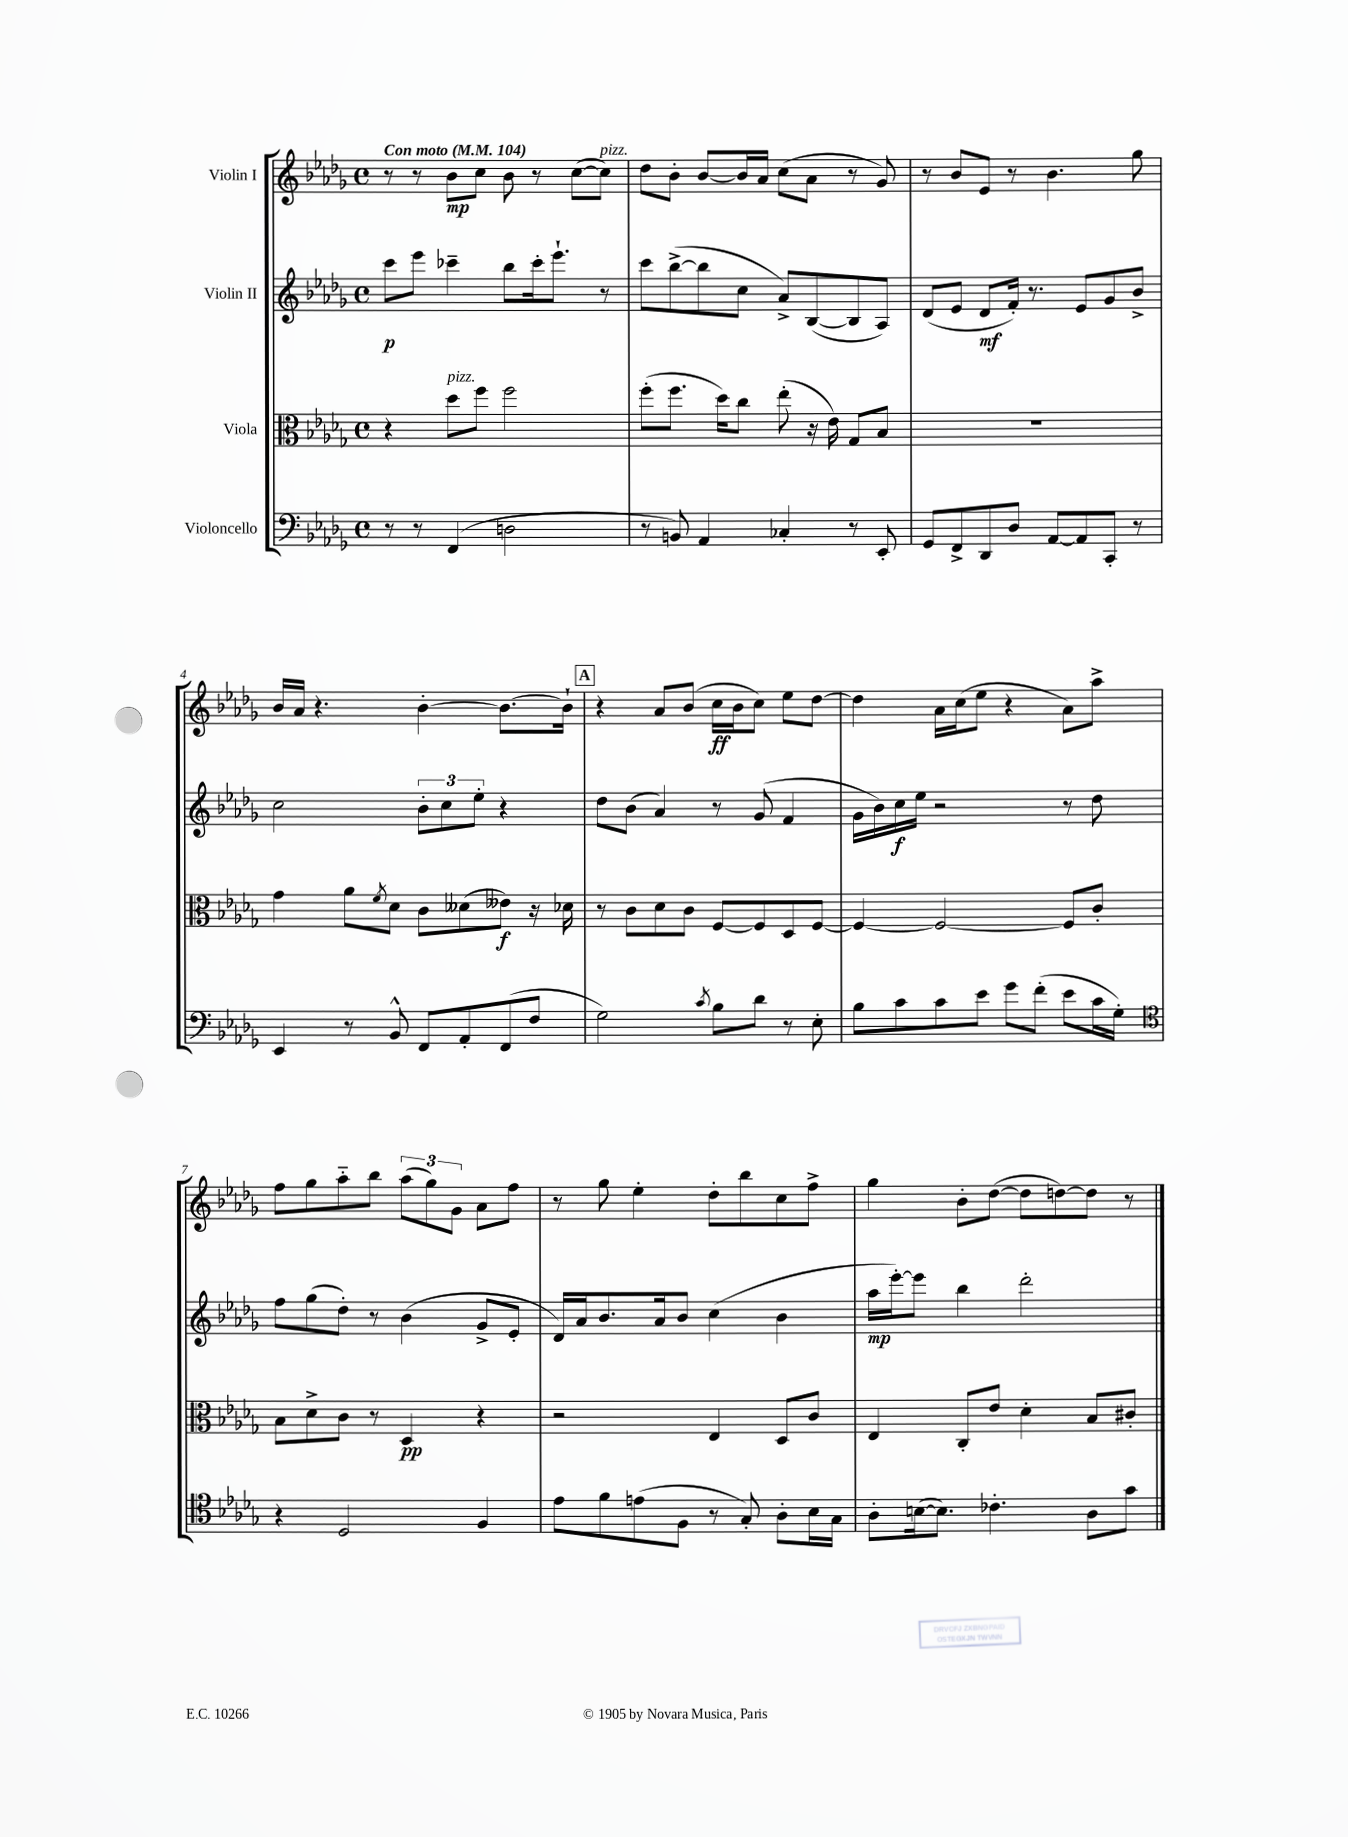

**kern	**kern	**dynam	**kern	**dynam	**kern	**dynam
*part4	*part3	*part3	*part2	*part2	*part1	*part1
*staff4	*staff3	*staff3	*staff2	*staff2	*staff1	*staff1
*I"Violoncello	*I"Viola	*	*I"Violin II	*	*I"Violin I	*
*clefF4	*clefC3	*	*clefG2	*	*clefG2	*
*k[b-e-a-d-g-]	*k[b-e-a-d-g-]	*	*k[b-e-a-d-g-]	*	*k[b-e-a-d-g-]	*
*M4/4	*M4/4	*	*M4/4	*	*M4/4	*
*met(c)	*met(c)	*	*met(c)	*	*met(c)	*
*MM104	*MM104	*	*MM104	*	*MM104	*
=1	=1	=1	=1	=1	=1	=1
!	!	!	!	!	!LO:TX:a:B:t=Con moto	!
8r	4r	.	8ccc\L	p	8r	.
8r	.	.	8eee-\J	.	8r	.
!	!LO:TX:a:i:t=pizz.	!	!	!	!	!
(4FF/	8dd-\L	.	4ccc-X~\	.	8b-\L	mp
.	8ff\J	.	.	.	8cc\J	.
2Dn\	2ff\	.	8bb-\L	.	8b-\	.
.	.	.	16ccc-'\k	.	8r	.
.	.	.	8.eee-`\J	.	.	.
.	.	.	.	.	([8cc\L	.
!	!	!	!	!	!LO:TX:a:i:t=pizz.	!
.	.	.	8r	.	8cc\J])	.
=2	=2	=2	=2	=2	=2	=2
8r	(8ff'\L	.	8ccc\L	.	8dd-\L	.
8BBn/)	8.ff\J	.	([8bb-^\	.	8b-'\J	.
4AA-/	.	.	8bb-\]	.	[8b-/L	.
.	16dd-\KL)	.	.	.	.	.
.	8cc\J	.	8cc\J	.	16b-/L]	.
.	.	.	.	.	16a-/JJ	.
4C-X'/	(8ee-'\	.	8a-^/L)	.	(8cc\L	.
.	16r	.	([8B-/	.	8a-\J	.
.	16e-\)	.	.	.	.	.
8r	8G-/L	.	8B-/]	.	8r	.
8EE-'/	8B-/J	.	8A-/J)	.	8g-/)	.
=3	=3	=3	=3	=3	=3	=3
8GG-/L	1r	.	(8d-/L	.	8r	.
8FF^/	.	.	8e-/J	.	8b-/L	.
8DD-/	.	.	8d-/L	mf	8e-/J	.
8D-/J	.	.	16f'/Jk)	.	8r	.
.	.	.	8.r	.	.	.
[8AA-/L	.	.	.	.	4.b-\	.
8AA-/]	.	.	8e-/L	.	.	.
8CC'/J	.	.	8g-/	.	.	.
8r	.	.	8b-^/J	.	8gg-\	.
!!LO:LB:g=z
=4	=4	=4	=4	=4	=4	=4
4EE-/	4g-\	.	2cc\	.	16b-/LL	.
.	.	.	.	.	16a-/JJ	.
.	.	.	.	.	4.r	.
8r	8a-\L	.	.	.	.	.
.	8qf/	.	.	.	.	.
8BB-^^/	8d-\J	.	.	.	.	.
8FF/L	8c\L	.	12b-'\L	.	[4b-'\	.
.	.	.	12cc\	.	.	.
8AA-'/	(8d--X\	.	.	.	.	.
.	.	.	12ee-'\J	.	.	.
(8FF/	8e--X\J)	f	4r	.	8.b-\L_	.
8F/J	16r	.	.	.	.	.
.	16d-X\	.	.	.	16b-`\Jk]	.
!!LO:REH:place=s1:t=A
=5	=5	=5	=5	=5	=5	=5
2G-\)	8r	.	8dd-\L	.	4r	.
.	8c\L	.	(8b-\J	.	.	.
.	8d-\	.	4a-/)	.	8a-/L	.
.	8c\J	.	.	.	(8b-/J	.
8qc/	.	.	.	.	.	.
8B-\L	[8F/L	.	8r	.	16cc\LL	ff
.	.	.	.	.	16b-\J	.
8d-\J	8F/]	.	(8g-/	.	8cc\J)	.
8r	8D-/	.	4f/	.	8ee-\L	.
8E-'\	[8F/J	.	.	.	[8dd-\J	.
=6	=6	=6	=6	=6	=6	=6
8B-\L	4F/_	.	16g-\LL	.	4dd-\]	.
.	.	.	16b-\)	.	.	.
8c\	.	.	16cc\	f	.	.
.	.	.	16ee-\JJ	.	.	.
8c\	2F/_	.	2r	.	16a-\LL	.
.	.	.	.	.	(16cc\J	.
8e-\J	.	.	.	.	8ee-\J	.
8g-\L	.	.	.	.	4r	.
(8f'\J	.	.	.	.	.	.
8e-\L	8F/L]	.	8r	.	8a-\L)	.
16c\L	8c'/J	.	8dd-\	.	8aa-^\J	.
16G-'\JJ)	.	.	.	.	.	.
!!LO:LB:g=z
=7	=7	=7	=7	=7	=7	=7
*clefC4	*	*	*	*	*	*
4r	8B-\L	.	8ff\L	.	8ff\L	.
.	8d-^\	.	(8gg-\	.	8gg-\	.
2D-/	8c\J	.	8dd-'\J)	.	8aa-\	.
.	8r	.	8r	.	8bb-\J	.
.	4D-/	pp	(4b-\	.	(12aa-\L	.
.	.	.	.	.	12gg-\)	.
.	.	.	.	.	12g-\J	.
4F/	4r	.	8g-^/L	.	8a-\L	.
.	.	.	8e-'/J	.	8ff\J	.
=8	=8	=8	=8	=8	=8	=8
8e-\L	2r	.	16d-/LL)	.	8r	.
.	.	.	16a-/J	.	.	.
8f\	.	.	8.b-/	.	8gg-\	.
(8en\	.	.	.	.	4ee-'\	.
.	.	.	16a-/k	.	.	.
8F\J	.	.	8b-/J	.	.	.
8r	4E-/	.	(4cc\	.	8dd-'\L	.
8G-'/)	.	.	.	.	8bb-\	.
8A-'\L	8D-/L	.	4b-\	.	8cc\	.
16B-\L	8c/J	.	.	.	8ff^\J	.
16G-\JJ	.	.	.	.	.	.
=9	=9	=9	=9	=9	=9	=9
8A-'\L	4E-/	.	16aa-\LL	mp	4gg-\	.
.	.	.	[16eee-'\J)	.	.	.
([16Bn\k	.	.	8eee-\J]	.	.	.
8.B\J])	.	.	.	.	.	.
.	8C'/L	.	4bb-\	.	8b-'\L	.
4.c-X'\	8e-/J	.	.	.	([8dd-\J	.
.	4d-'\	.	2ddd-'\	.	8dd-\L]	.
.	.	.	.	.	[8ddn\)	.
8A-\L	8B-/L	.	.	.	8dd\J]	.
8g-\J	8c#X'/J	.	.	.	8r	.
==	==	==	==	==	==	==
*-	*-	*-	*-	*-	*-	*-
